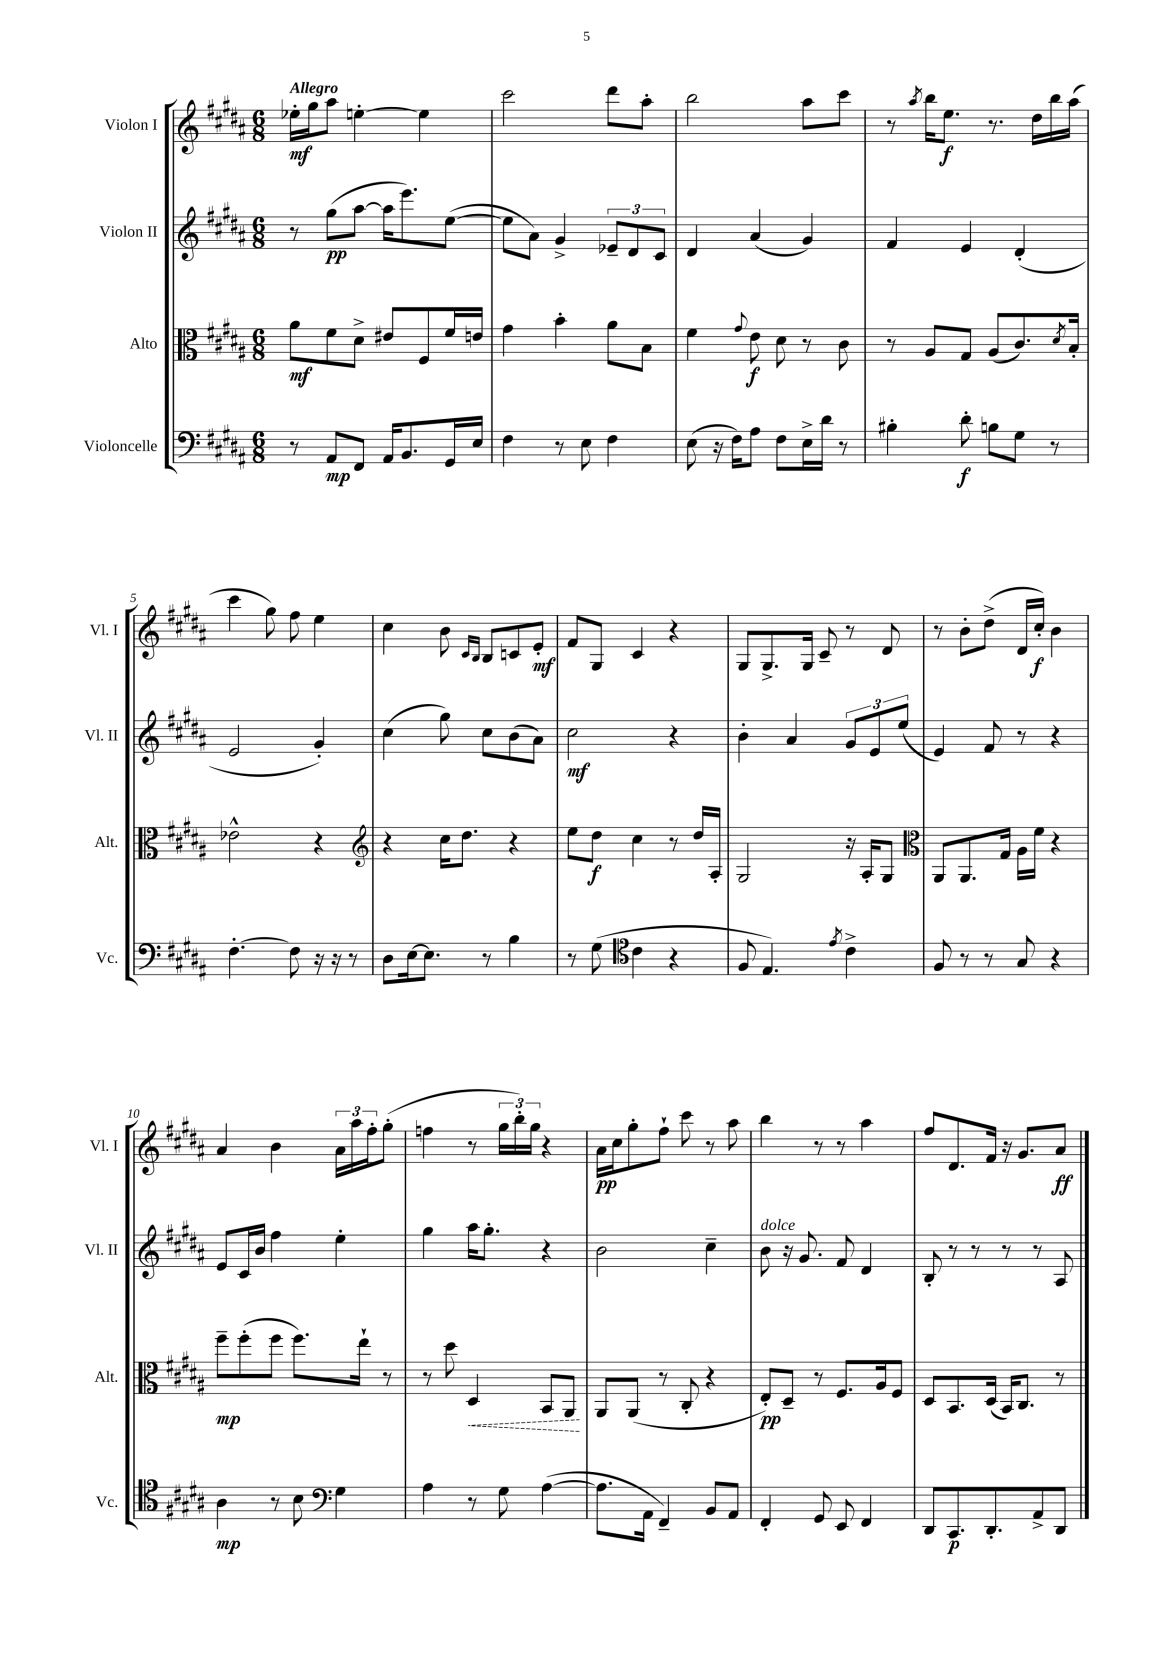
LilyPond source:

<<
\new StaffGroup <<
\new Staff = "s0" \with { instrumentName = "Violon I" shortInstrumentName = "Vl. I" } {
    \clef treble \key b \major \numericTimeSignature \time 6/8 \tempo "Allegro"
    ees''16-.\mf gis''16 ais''8 e''4~-. e''4 |
    cis'''2 dis'''8 ais''8-. |
    b''2 ais''8 cis'''8 |
    r8 \acciaccatura { ais''8 } b''16 e''8.\f r8. dis''16 b''16 ais''16( |
    cis'''4 gis''8) fis''8 e''4 |
    cis''4 b'8 \grace { cis'16 b16 } b8 c'8 e'8-.\mf |
    fis'8 gis8 cis'4 r4 |
    gis8 gis8.-> gis16 cis'8-- r8 dis'8 |
    r8 b'8-. dis''8->( dis'16 cis''16-.\f) b'4 |
    ais'4 b'4 \tuplet 3/2 { ais'16 ais''16 fis''16-. } gis''8-.( |
    f''4 r8 \tuplet 3/2 { gis''16 b''16-.) gis''16 } r4 |
    ais'16\pp cis''16 gis''8-. fis''8-! cis'''8 r8 ais''8 |
    b''4 r8 r8 ais''4 |
    fis''8 dis'8. fis'16 r16 gis'8. ais'8\ff \bar "|." |
}
\new Staff = "s1" \with { instrumentName = "Violon II" shortInstrumentName = "Vl. II" } {
    \clef treble \key b \major \numericTimeSignature \time 6/8
    r8 gis''8\pp( ais''8~ ais''16 e'''8.) e''8~( |
    e''8 ais'8) gis'4-> \tuplet 3/2 { ees'8-- dis'8 cis'8 } |
    dis'4 ais'4( gis'4) |
    fis'4 e'4 dis'4-.( |
    e'2 gis'4-.) |
    cis''4( gis''8) cis''8 b'8( ais'8) |
    cis''2\mf r4 |
    b'4-. ais'4 \tuplet 3/2 { gis'8 e'8 e''8( } |
    e'4) fis'8 r8 r4 |
    e'8 cis'16 b'16 fis''4 e''4-. |
    gis''4 ais''16 gis''8.-. r4 |
    b'2 cis''4-- |
    b'8^\markup { \italic "dolce" } r16 gis'8. fis'8 dis'4 |
    b8-. r8 r8 r8 r8 ais8 \bar "|." |
}
\new Staff = "s2" \with { instrumentName = "Alto" shortInstrumentName = "Alt." } {
    \clef alto \key b \major \numericTimeSignature \time 6/8
    ais'8\mf fis'8 dis'8-> eis'8 fis8 fis'16 e'16 |
    gis'4 b'4-. ais'8 b8 |
    fis'4 \appoggiatura { gis'8 } e'8\f dis'8 r8 cis'8 |
    r8 ais8 gis8 ais8( cis'8.) \acciaccatura { dis'8 } b16-. |
    ees'2-^ r4 |
    \clef treble r4 cis''16 dis''8. r4 |
    e''8 dis''8\f cis''4 r8 dis''16 ais16-. |
    gis2 r16 ais16-. gis8 |
    \clef alto ais,8 ais,8. gis16 ais16 fis'16 r4 |
    fis''8--\mp fis''8-.( fis''8 fis''8.) e''16-! r8 |
    r8 dis''8 \once \override Hairpin.style = #'dashed-line dis4\< b,8 ais,8\! |
    ais,8 ais,8( r8 cis8-. r4 |
    e8-.\pp) dis8-- r8 fis8. ais16 fis8 |
    dis8 b,8. dis16( b,16) cis8. r8 \bar "|." |
}
\new Staff = "s3" \with { instrumentName = "Violoncelle" shortInstrumentName = "Vc." } {
    \clef bass \key b \major \numericTimeSignature \time 6/8
    r8 ais,8\mp fis,8 ais,16 b,8. gis,16 e16 |
    fis4 r8 e8 fis4 |
    e8( r16 fis16) ais8 fis8 e16-> dis'16 r8 |
    bis4-. dis'8-.\f b8 gis8 r8 |
    fis4.~-. fis8 r16 r16 r8 |
    dis8 e16~ e8. r8 b4 |
    r8 gis8( \clef tenor cis'4 r4 |
    fis8 e4.) \acciaccatura { e'8 } cis'4-> |
    fis8 r8 r8 gis8 r4 |
    ais4\mp r8 b8 \clef bass gis4 |
    ais4 r8 gis8 ais4~( |
    ais8. ais,16 fis,4--) b,8 ais,8 |
    fis,4-. gis,8 e,8 fis,4 |
    dis,8 cis,8.\p dis,8.-. ais,8-> dis,8 \bar "|." |
}
>>
>>
